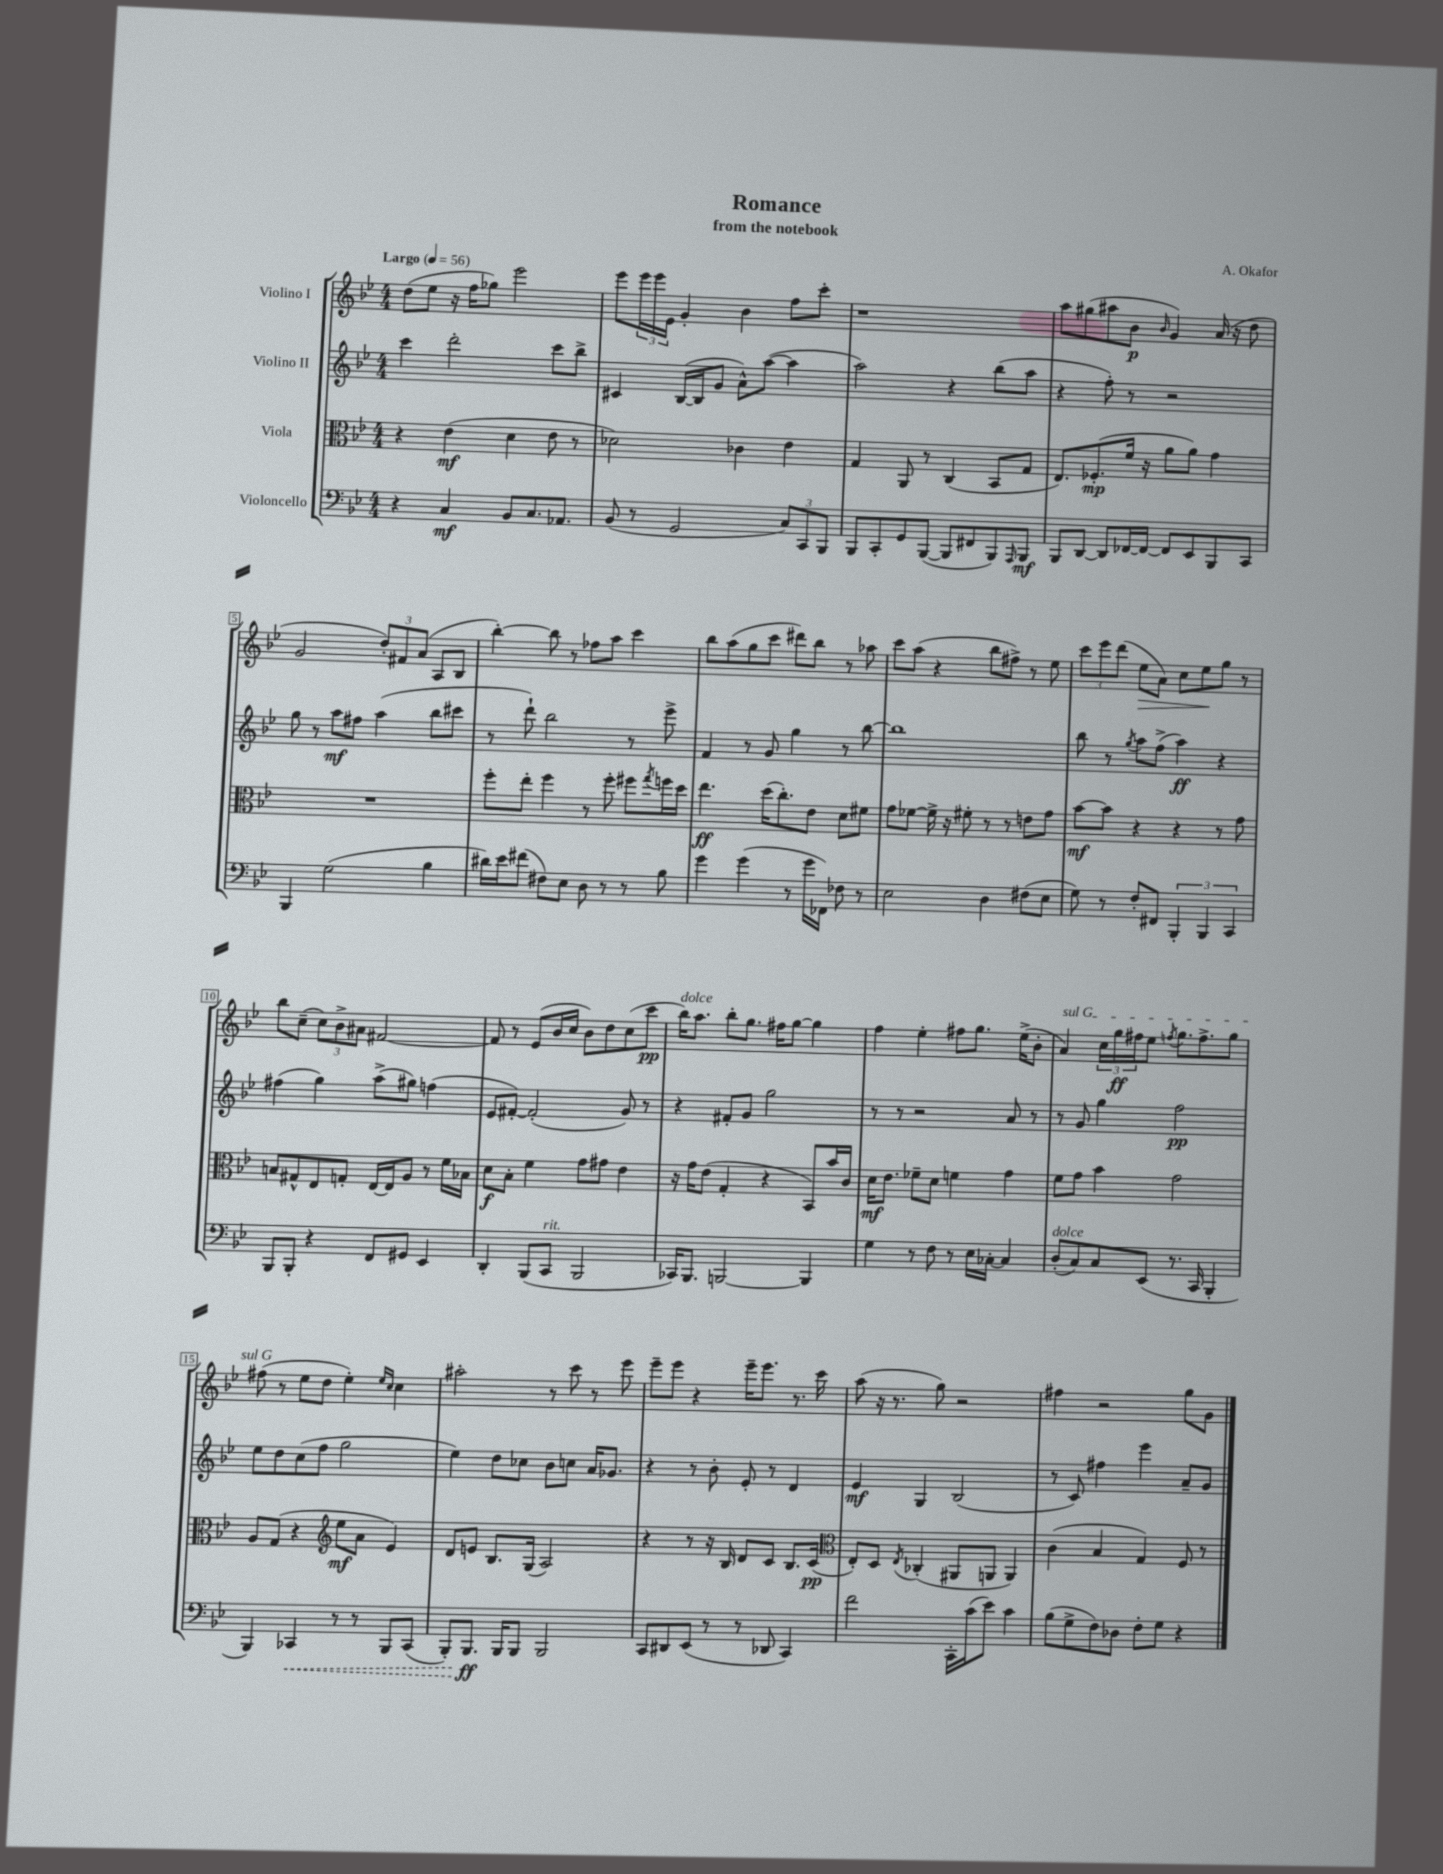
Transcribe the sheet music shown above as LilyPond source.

\header { title = "Romance" composer = "A. Okafor" subtitle = "from the notebook" }
<<
\new StaffGroup <<
\new Staff = "s0" \with { instrumentName = "Violino I" } {
    \clef treble \key bes \major \numericTimeSignature \time 4/4 \tempo "Largo" 4 = 56
    d''8( ees''8 r16 f''16 ges''8) ees'''2 |
    ees'''8 \tuplet 3/2 { ees'''16 ees'''16 ees'16 } g'4-. bes'4 f''8 c'''8-. |
    r1 |
    a''8 gis''8( ais''8 bes'8\p \grace { bes'16 } g'4) a'16( r16 d''8 |
    g'2 \tuplet 3/2 { d''8-.) fis'8 a'8( } a8 bes8 |
    bes''4~-.) bes''8 r8 fes''8 a''8 c'''4 |
    bes''8 a''8( g''8 c'''8 dis'''8) bes''8 r8 aes''8 |
    c'''8 a''8( r4 bes''8 fis''8->) r8 ees''8 |
    \tuplet 3/2 { c'''8 ees'''8 d'''8( } ees''8\> a'8) c''8 ees''8\! g''8 r8 |
    bes''8 c''8--( \tuplet 3/2 { c''8) bes'8-> ais'8 } fis'2~ |
    fis'8 r8 ees'8( bes'16 c''16 bes'8) d''8 c''8( c'''8\pp |
    bes''16^\markup { \italic "dolce" }) a''8. bes''8-. g''8. fis''16 g''8~ g''4 |
    f''4 ees''4-. fis''8 g''8. ees''16->( bes'8-. |
    \once \override TextSpanner.bound-details.left.text = \markup { \italic "sul G" } a'4\startTextSpan) \tuplet 3/2 { c''16 g''16\ff fis''16 } ees''8 \acciaccatura { f''8 } g''8. f''8.-> g''8 |
    fis''8\stopTextSpan( r8 ees''8 d''8 ees''4-.) \grace { ees''16 c''16 } c''4 |
    ais''2-. r8 c'''8 r8 ees'''8 |
    ees'''8-- ees'''8 r4 ees'''16-- ees'''8. r8. c'''16 |
    a''8( r16 r8. g''8) r2 |
    fis''4 r2 g''8 g'8 \bar "|." |
}
\new Staff = "s1" \with { instrumentName = "Violino II" } {
    \clef treble \key bes \major \numericTimeSignature \time 4/4
    c'''4 d'''2-. c'''8 bes''8-> |
    cis'4 bes16~( bes16 g'8 a'8-^) a''8~( a''4 |
    a''2) r4 bes''8( a''8 |
    r4 f''8-.) r8 r2 |
    g''8 r8 a''8\mf fis''8 a''4( bes''8 cis'''8 |
    r8 d'''8-!) bes''2 r8 ees'''8-> |
    f'4 r8 g'8 g''4 r8 bes''8~ |
    bes''1 |
    bes''8 r8 \acciaccatura { g''8 } a''8 f''8->( a''4\ff) r4 |
    fis''4( g''4) a''8->( gis''8) f''4( |
    ees'8 fis'8~-.) fis'2-.( g'8) r8 |
    r4 fis'8-. g'8 g''2 |
    r8 r8 r2 a'8 r8 |
    r8 g'8 g''4 f''2\pp |
    ees''8 d''8 c''8( f''8 g''2 |
    ees''4) d''8 ces''8 bes'8 c''8 a'16 ges'8. |
    r4 r8 bes'8-. ees'8-. r8 d'4 |
    ees'4\mf g4 bes2( |
    r8 c'8) fis''4 ees'''4 a'8-- g'8 \bar "|." |
}
\new Staff = "s2" \with { instrumentName = "Viola" } {
    \clef alto \key bes \major \numericTimeSignature \time 4/4
    r4 ees'4\mf( d'4 ees'8 r8 |
    des'2) ces'4 ees'4 |
    g4 a,8 r8 c4( bes,8 g8 |
    ees8.) fes8.-.\mp( f'16 r16 a'8 a'8) g'4 |
    R1 |
    f''8-. ees''8-. f''4 r8 f''8-. fis''8 \acciaccatura { g''8 } f''16 d''16 |
    ees''4.\ff d''16( c''8.-.) ees'8 d'8 fis'8 |
    g'8 fes'8~ fes'16-> r16 fis'8-. r8 r8 e'8 g'8 |
    bes'8~\mf bes'8 r4 r4 r8 g'8 |
    b8 gis8-^ ees8 g8-. ees16~ ees16 a8 r8 f'16 bes16 |
    d'8\f bes8-. f'4 g'8 gis'8 ees'4 |
    r16 g'16 ees'8( g4-. r4 bes,8) bes'16 c'16 |
    d'16\mf ees'8. fes'8-- d'8 f'4 g'4 |
    f'8 g'8 bes'4 g'2 |
    a8 g8( r4 \clef treble ees''8\mf a'8 ees'4) |
    d'8 e'8 bes8. g16( a2) |
    r4 r8 r16 bes16 d'8 c'8 bes8. c'16\pp( |
    \clef alto ees8-.) d8 \acciaccatura { ees8 } ces4-.( ais,8 a,8 a,4) |
    c'4( bes4 g4) f8 r8 \bar "|." |
}
\new Staff = "s3" \with { instrumentName = "Violoncello" } {
    \clef bass \key bes \major \numericTimeSignature \time 4/4
    r4 c4\mf bes,8 c8. aes,8. |
    bes,8( r8 g,2 \tuplet 3/2 { c8) c,8 bes,,8 } |
    bes,,8 c,8-. g,8 bes,,8~( bes,,8 fis,8 bes,,8) \grace { a,,16 } bes,,8\mf |
    bes,,8 d,8~ d,8 fes,16~ fes,16~ fes,8 ees,8 bes,,8 c,8 |
    bes,,4 g2( bes4 |
    dis'16) ees'16 fis'8( fis8) ees8 d8 r8 r8 bes8 |
    g'4 g'4( r8 g'16 fes,16) fes8 r8 |
    ees2 d4 fis8( ees8 |
    g8) r8 f8-. fis,8 \tuplet 3/2 { bes,,4-. bes,,4 c,4 } |
    bes,,8 bes,,8-. r4 f,8 gis,8 ees,4 |
    d,4-. bes,,8( c,8^\markup { \italic "rit." } bes,,2 |
    ces,16) bes,,8. b,,2~ b,,4 |
    g4 r8 f8 r8 ees16 ces16~-. ces4 |
    d8-.^\markup { \italic "dolce" }( c8) c8 ees,8( r8. c,16 bes,,4-. |
    bes,,4) \once \override Hairpin.style = #'dashed-line ces,4\< r8 r8 bes,,8 ces,8( |
    bes,,8-.) bes,,8.\ff\! bes,,16 bes,,8 bes,,2 |
    c,8 dis,8 ees,8( r8 r8 des,8 c,4) |
    f'2 c,16-. c'16( ees'8) c'4 |
    bes8( g8-> f8) des8 f8-. g8 r4 \bar "|." |
}
>>
>>
\layout { \context { \Score \override BarNumber.stencil = #(make-stencil-boxer 0.1 0.3 ly:text-interface::print) } }
